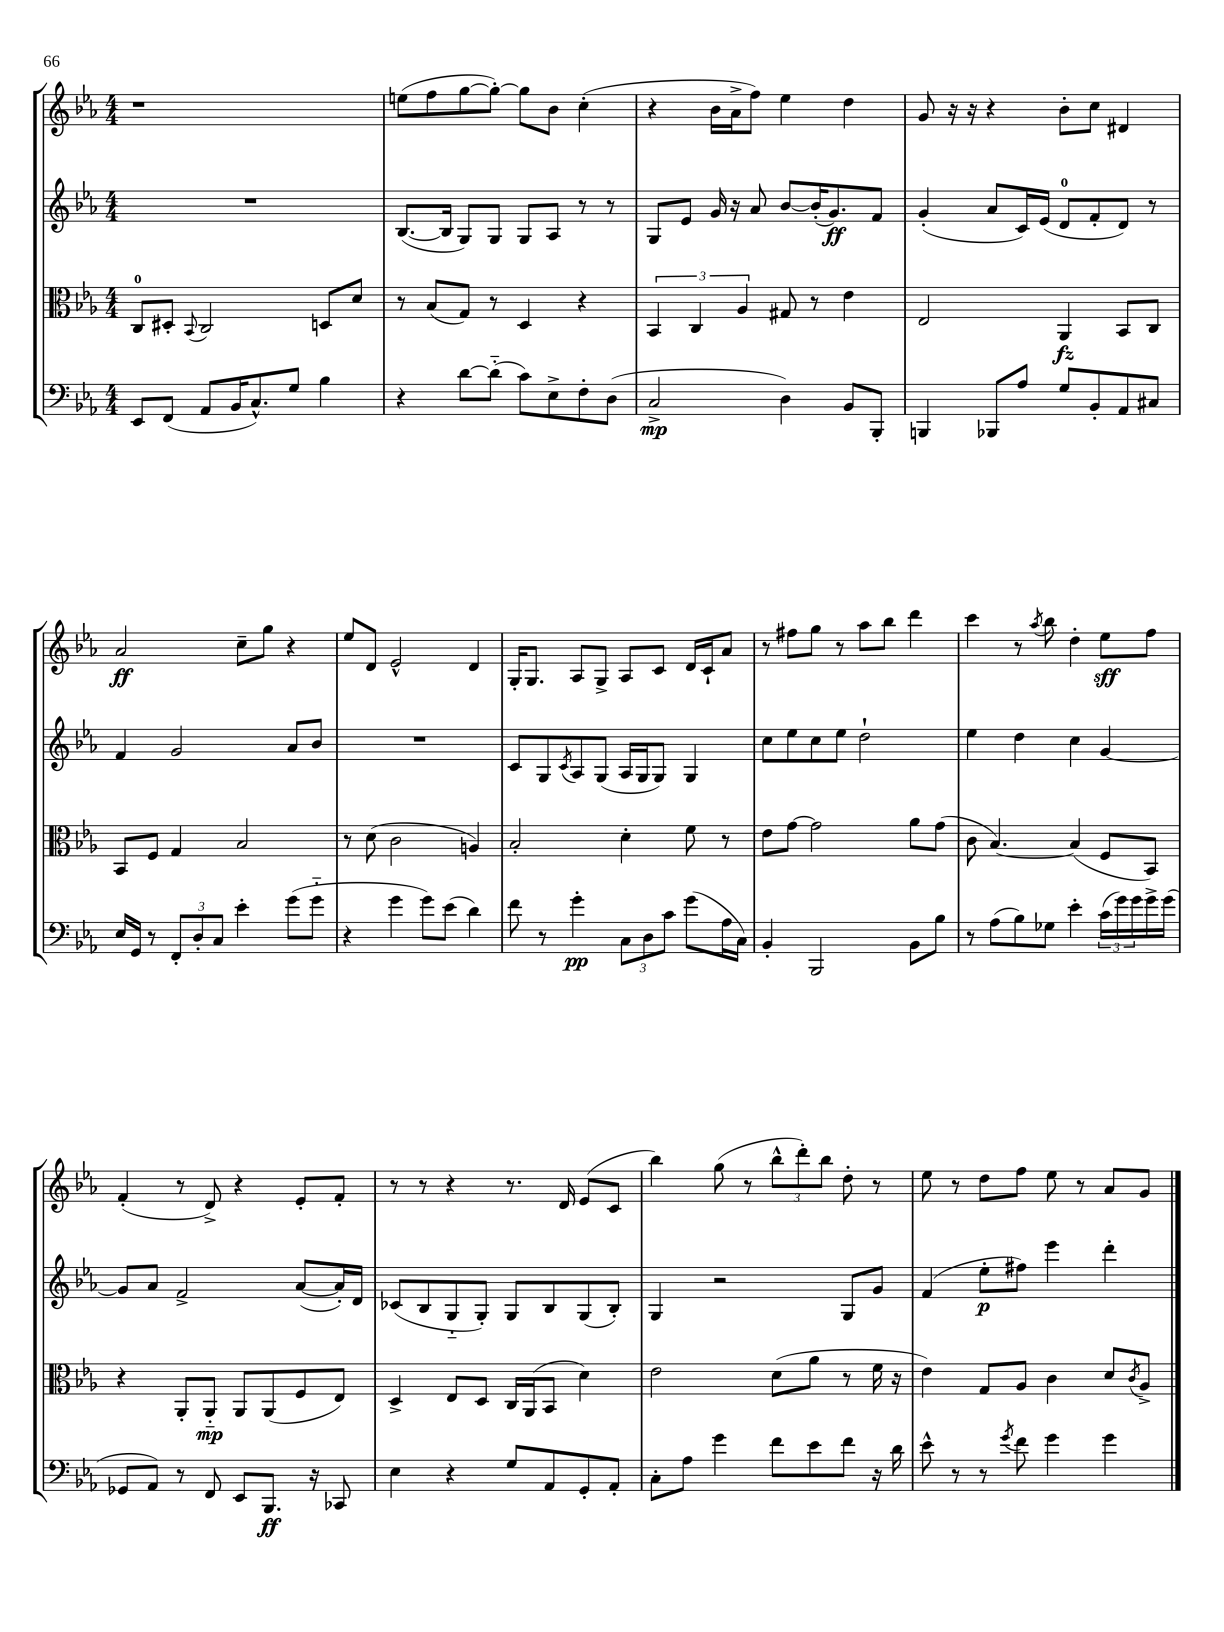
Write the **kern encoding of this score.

**kern	**kern	**kern	**kern
*staff4	*staff3	*staff2	*staff1
*clefF4	*clefC3	*clefG2	*clefG2
*k[b-e-a-]	*k[b-e-a-]	*k[b-e-a-]	*k[b-e-a-]
*M4/4	*M4/4	*M4/4	*M4/4
8EE-	8C	1r	1r
(8FF	8D#'	.	.
.	8qqBB-	.	.
8AA-	2C	.	.
16BB-	.	.	.
8.C^^)	.	.	.
8G	.	.	.
4B-	8D	.	.
.	8d	.	.
=	=	=	=
4r	8r	([8.B-	(8ee
.	(8B-	.	8ff
.	.	16B-]	.
[8d	8G)	8G)	[8gg
(8d'~]	8r	8G	8gg'_)
8c)	4D	8G	8gg]
8E-^	.	8A-	8b-
8F'	4r	8r	(4cc'
(8D	.	8r	.
=	=	=	=
2C^	6BB-	8G	4r
.	.	8e-	.
.	6C	.	.
.	.	16g	16b-
.	.	16r	16a-^
.	6A-	.	.
.	.	8a-	8ff)
4D)	8G#	[8b-	4ee-
.	8r	(16b-']	.
.	.	8.g)	.
8BB-	4e-	.	4dd
8BBB-'	.	8f	.
=	=	=	=
4BBB	2E-	(4g'	8g
.	.	.	16r
.	.	.	16r
8BBB-	.	8a-	4r
8A-	.	16c)	.
.	.	(16e-	.
8G	4AA-	8d	8b-'
8BB-'	.	8f'	8cc
8AA-	8BB-	8d)	4d#
8C#	8C	8r	.
=	=	=	=
16E-	8BB-	4f	2a-
16GG	.	.	.
8r	8F	.	.
12FF'	4G	2g	.
12D'	.	.	.
12C	.	.	.
4e-'	2B-	.	8cc~
.	.	.	8gg
(8g	.	8a-	4r
8g'~	.	8b-	.
=	=	=	=
4r	8r	1r	8ee-
.	(8d	.	8d
4g	2c	.	2e-^^
8g)	.	.	.
(8e-	.	.	.
4d)	4A)	.	4d
=	=	=	=
8f	2B-'	8c	16G'
.	.	.	8.G
8r	.	8G	.
.	.	8qc	.
4g'	.	8A-	8A-
.	.	(8G	8G^
12C	4d'	16A-	8A-
.	.	16G	.
12D	.	.	.
.	.	8G)	8c
12c	.	.	.
(8g	8f	4G	16d
.	.	.	16c`
16A-	8r	.	8a-
16C)	.	.	.
=	=	=	=
4BB-'	8e-	8cc	8r
.	[8g	8ee-	8ff#
2BBB-	2g]	8cc	8gg
.	.	8ee-	8r
.	.	2dd`	8aa-
.	.	.	8bb-
8BB-	8a-	.	4ddd
8B-	(8g	.	.
=	=	=	=
8r	8c	4ee-	4ccc
(8A-	[4.B-)	.	.
8B-)	.	4dd	8r
.	.	.	8qaa-
8G-	.	.	8bb-
4e-'	(4B-]	4cc	4dd'
(24c	8F	[4g	8ee-
24g)	.	.	.
24g	.	.	.
16g^	8BB-)	.	8ff
(16g	.	.	.
=	=	=	=
8GG-	4r	8g]	(4f'
8AA-)	.	8a-	.
8r	8AA-'	2f^	8r
8FF	8AA-'~	.	8d^)
8EE-	8AA-	.	4r
8.BBB-	(8AA-	.	.
.	8F	([8a-	8e-'
16r	.	.	.
8CC-	8E-)	16a-'])	8f'
.	.	16d	.
=	=	=	=
4E-	4D^	(8c-	8r
.	.	8B-	8r
4r	8E-	8G'~	4r
.	8D	8G')	.
8G	16C	8G	8.r
.	(16AA-	.	.
8AA-	8BB-	8B-	.
.	.	.	16d
8GG'	4d)	(8G	(8e-
8AA-'	.	8B-')	8c
=	=	=	=
8C'	2e-	4G	4bb-)
8A-	.	.	.
4g	.	2r	(8gg
.	.	.	8r
8f	(8d	.	12bb-^^
.	.	.	12ddd')
8e-	8a-	.	.
.	.	.	12bb-
8f	8r	8G	8dd'
16r	16f	8g	8r
16d	16r	.	.
=	=	=	=
8e-^^	4e-)	(4f	8ee-
8r	.	.	8r
8r	8G	8ee-'	8dd
8qg	.	.	.
8f	8A-	8ff#)	8ff
4g	4c	4eee-	8ee-
.	.	.	8r
4g	8d	4ddd'	8a-
.	8qc	.	.
.	8A-^	.	8g
==	==	==	==
*-	*-	*-	*-
